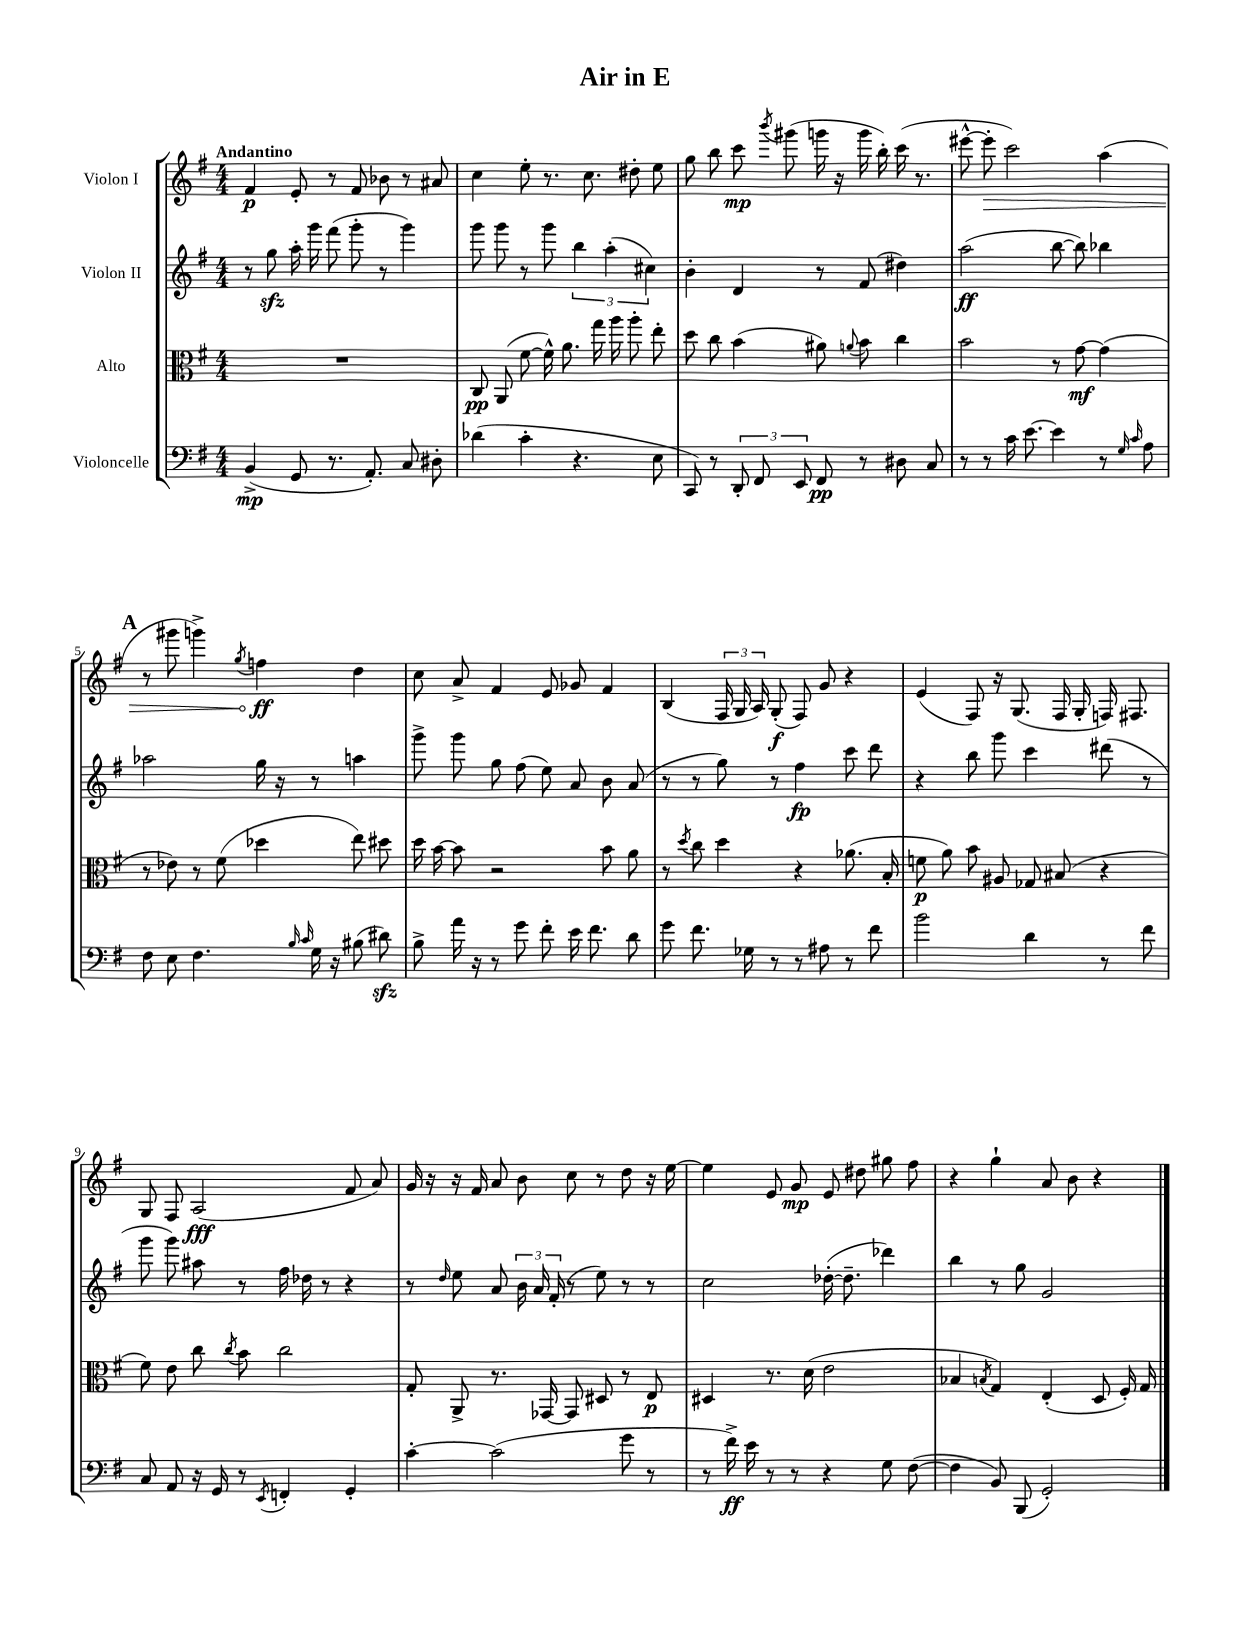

**kern	**dynam	**kern	**dynam	**kern	**dynam	**kern	**dynam
*part4	*part4	*part3	*part3	*part2	*part2	*part1	*part1
*staff4	*staff4	*staff3	*staff3	*staff2	*staff2	*staff1	*staff1
*I"Violoncelle	*	*I"Alto	*	*I"Violon II	*	*I"Violon I	*
*clefF4	*	*clefC3	*	*clefG2	*	*clefG2	*
*k[f#]	*	*k[f#]	*	*k[f#]	*	*k[f#]	*
*M4/4	*	*M4/4	*	*M4/4	*	*M4/4	*
=1	=1	=1	=1	=1	=1	=1	=1
!	!	!	!	!	!	!LO:TX:a:B:t=Andantino	!
(4BB^/	mp	1r	.	8r	.	4f#/	p
.	.	.	.	8ggzz\	.	.	.
8GG/	.	.	.	16aa'\	.	8e'/	.
.	.	.	.	16ggg\	.	.	.
8.r	.	.	.	(8fff#\	.	8r	.
.	.	.	.	8ggg'\	.	8f#/	.
8.AA'/)	.	.	.	.	.	.	.
.	.	.	.	8r	.	8b-X\	.
8C/	.	.	.	4ggg\)	.	8r	.
8D#X'\	.	.	.	.	.	8a#X/	.
=2	=2	=2	=2	=2	=2	=2	=2
(4d-X\	.	8C/	pp	8ggg\	.	4cc\	.
.	.	(8AA/	.	8ggg\	.	.	.
4c'\	.	[8f#\	.	8r	.	8ee'\	.
.	.	16f#^^\])	.	8ggg\	.	8.r	.
.	.	8.a\	.	.	.	.	.
4.r	.	.	.	6bb\	.	.	.
.	.	.	.	.	.	8.cc\	.
.	.	16gg\	.	.	.	.	.
.	.	.	.	(6aa'\	.	.	.
.	.	16aa\	.	.	.	.	.
.	.	8aa'\	.	.	.	8dd#X'\	.
.	.	.	.	6cc#X\)	.	.	.
8E\	.	8ee'\	.	.	.	8ee\	.
=3	=3	=3	=3	=3	=3	=3	=3
8CC/)	.	8dd\	.	4b'\	.	8gg\	.
8r	.	8cc\	.	.	.	8bb\	.
12DD'/	.	(4b\	.	4d/	.	8ccc\	mp
12FF#/	.	.	.	.	.	.	.
.	.	.	.	.	.	8qbbb/	.
.	.	.	.	.	.	(8ggg#X\	.
12EE/	.	.	.	.	.	.	.
8FF#/	pp	8a#X\)	.	8r	.	16gggn\	.
.	.	.	.	.	.	16r	.
.	.	8qqan/	.	.	.	.	.
8r	.	8b\	.	(8f#/	.	16ggg\	.
.	.	.	.	.	.	16bb'\)	.
8D#X\	.	4cc\	.	4dd#X\)	.	(16ccc\	.
.	.	.	.	.	.	8.r	.
8C/	.	.	.	.	.	.	.
=4	=4	=4	=4	=4	=4	=4	=4
8r	.	2b\	.	(2aa\	ff	[8eee#X^^\	.
!	!	!	!	!	!	!	!LO:HP:b
8r	.	.	.	.	.	8eee#'\]	>
16c\	.	.	.	.	.	2ccc\)	.
[8.e\	.	.	.	.	.	.	.
4e\]	.	8r	.	[8bb\	.	.	.
.	.	[8g\	mf	8bb\])	.	.	.
8r	.	(4g\]	.	4bb-X\	.	(4aa\	.
16qqG/	.	.	.	.	.	.	.
16qqc/	.	.	.	.	.	.	.
8A\	.	.	.	.	.	.	.
!!LO:LB:g=z
!!LO:REH:place=s1:t=A
=5	=5	=5	=5	=5	=5	=5	=5
8F#\	.	8r	.	2aa-X\	.	8r	.
8E\	.	8e-X\)	.	.	.	8ggg#X\	.
4.F#\	.	8r	.	.	.	4gggn^\)	.
.	.	(8f#\	.	.	.	.	.
.	.	.	.	.	.	8qgg/	.
.	.	4dd-X\	.	16gg\	.	4ffn\	ff
.	.	.	.	16r	.	.	.
16qqB/	.	.	.	.	.	.	.
16qqc/	.	.	.	.	.	.	.
16G\	.	.	.	8r	.	.	.
16r	.	.	.	.	.	.	.
(8B#X\	.	8ee\)	.	4aan\	.	4dd\	]
8d#Xzz\)	.	8dd#X\	.	.	.	.	.
=6	=6	=6	=6	=6	=6	=6	=6
8B^\	.	16dd\	.	8ggg^\	.	8cc\	.
.	.	[16b\	.	.	.	.	.
16a\	.	8b\]	.	8ggg\	.	8a^/	.
16r	.	.	.	.	.	.	.
8r	.	2r	.	8gg\	.	4f#/	.
8g\	.	.	.	(8ff#\	.	.	.
8f#'\	.	.	.	8ee\)	.	8e/	.
16e\	.	.	.	8a/	.	8g-X/	.
8.f#\	.	.	.	.	.	.	.
.	.	8b\	.	8b\	.	4f#/	.
8d\	.	8a\	.	(8a/	.	.	.
=7	=7	=7	=7	=7	=7	=7	=7
8g\	.	8r	.	8r	.	(4B/	.
.	.	8qdd/	.	.	.	.	.
8.f#\	.	8cc\	.	8r	.	.	.
.	.	4dd\	.	8gg\)	.	24F#/	.
.	.	.	.	.	.	24G/	.
16G-X\	.	.	.	.	.	.	.
.	.	.	.	.	.	24A/)	.
8r	.	.	.	8r	.	(8G'/	f
8r	.	4r	.	4ff#\	fp	8F#/)	.
8A#X\	.	.	.	.	.	8g/	.
8r	.	(8.a-X\	.	8ccc\	.	4r	.
8f#\	.	.	.	8ddd\	.	.	.
.	.	16B'/	.	.	.	.	.
=8	=8	=8	=8	=8	=8	=8	=8
2b\	.	8fn\	p	4r	.	(4e/	.
.	.	8a\)	.	.	.	.	.
.	.	8b\	.	8bb\	.	8F#/)	.
.	.	8A#X/	.	8ggg\	.	16r	.
.	.	.	.	.	.	(8.G/	.
4d\	.	8G-X/	.	4ccc\	.	.	.
.	.	(8B#X/	.	.	.	16F#/	.
.	.	.	.	.	.	16G'/	.
8r	.	4r	.	(8ddd#X\	.	16Fn/)	.
.	.	.	.	.	.	8.F#X/	.
8f#\	.	.	.	8r	.	.	.
!!LO:LB:g=z
=9	=9	=9	=9	=9	=9	=9	=9
8C/	.	8f#\)	.	8ggg\	.	8G/	.
8AA/	.	8e\	.	8ggg\)	.	8F#/	.
16r	.	8cc\	.	8aa#X\	.	(2A/	fff
16GG/	.	.	.	.	.	.	.
.	.	8qcc/	.	.	.	.	.
8r	.	8b\	.	8r	.	.	.
8qEE/	.	.	.	.	.	.	.
4FFn'/	.	2cc\	.	16ff#\	.	.	.
.	.	.	.	16dd-X\	.	.	.
.	.	.	.	8r	.	.	.
4GG'/	.	.	.	4r	.	8f#/	.
.	.	.	.	.	.	8a/)	.
=10	=10	=10	=10	=10	=10	=10	=10
[4c'\	.	8G'/	.	8r	.	16g/	.
.	.	.	.	.	.	16r	.
.	.	.	.	16qqdd/	.	.	.
.	.	8AA^/	.	8ee\	.	16r	.
.	.	.	.	.	.	16f#/	.
(2c\]	.	8.r	.	8a/	.	8a/	.
.	.	.	.	24b\	.	8b\	.
.	.	.	.	24a/	.	.	.
.	.	[16GG-X/	.	.	.	.	.
.	.	.	.	(24f#'/	.	.	.
.	.	8GG-/]	.	8r	.	8cc\	.
.	.	8D#X/	.	8ee\)	.	8r	.
8g\	.	8r	.	8r	.	8dd\	.
8r	.	8E/	p	8r	.	16r	.
.	.	.	.	.	.	[16ee\	.
=11	=11	=11	=11	=11	=11	=11	=11
8r	.	4D#X/	.	2cc\	.	4ee\]	.
16f#^\)	ff	.	.	.	.	.	.
16e\	.	.	.	.	.	.	.
8r	.	8.r	.	.	.	8e/	.
8r	.	.	.	.	.	8g/	mp
.	.	(16d\	.	.	.	.	.
4r	.	2e\	.	([16dd-X'\	.	8e/	.
.	.	.	.	8.dd-~\]	.	.	.
.	.	.	.	.	.	8dd#X\	.
8G\	.	.	.	4ddd-X\)	.	8gg#X\	.
([8F#\	.	.	.	.	.	8ff#\	.
=12	=12	=12	=12	=12	=12	=12	=12
4F#\]	.	4B-X/	.	4bb\	.	4r	.
.	.	8qBn/	.	.	.	.	.
8BB/)	.	4G/)	.	8r	.	4gg`\	.
(8BBB/	.	.	.	8gg\	.	.	.
2GG'/)	.	(4E'/	.	2g/	.	8a/	.
.	.	.	.	.	.	8b\	.
.	.	8D/	.	.	.	4r	.
.	.	16F#'/)	.	.	.	.	.
.	.	16G/	.	.	.	.	.
==	==	==	==	==	==	==	==
*-	*-	*-	*-	*-	*-	*-	*-
